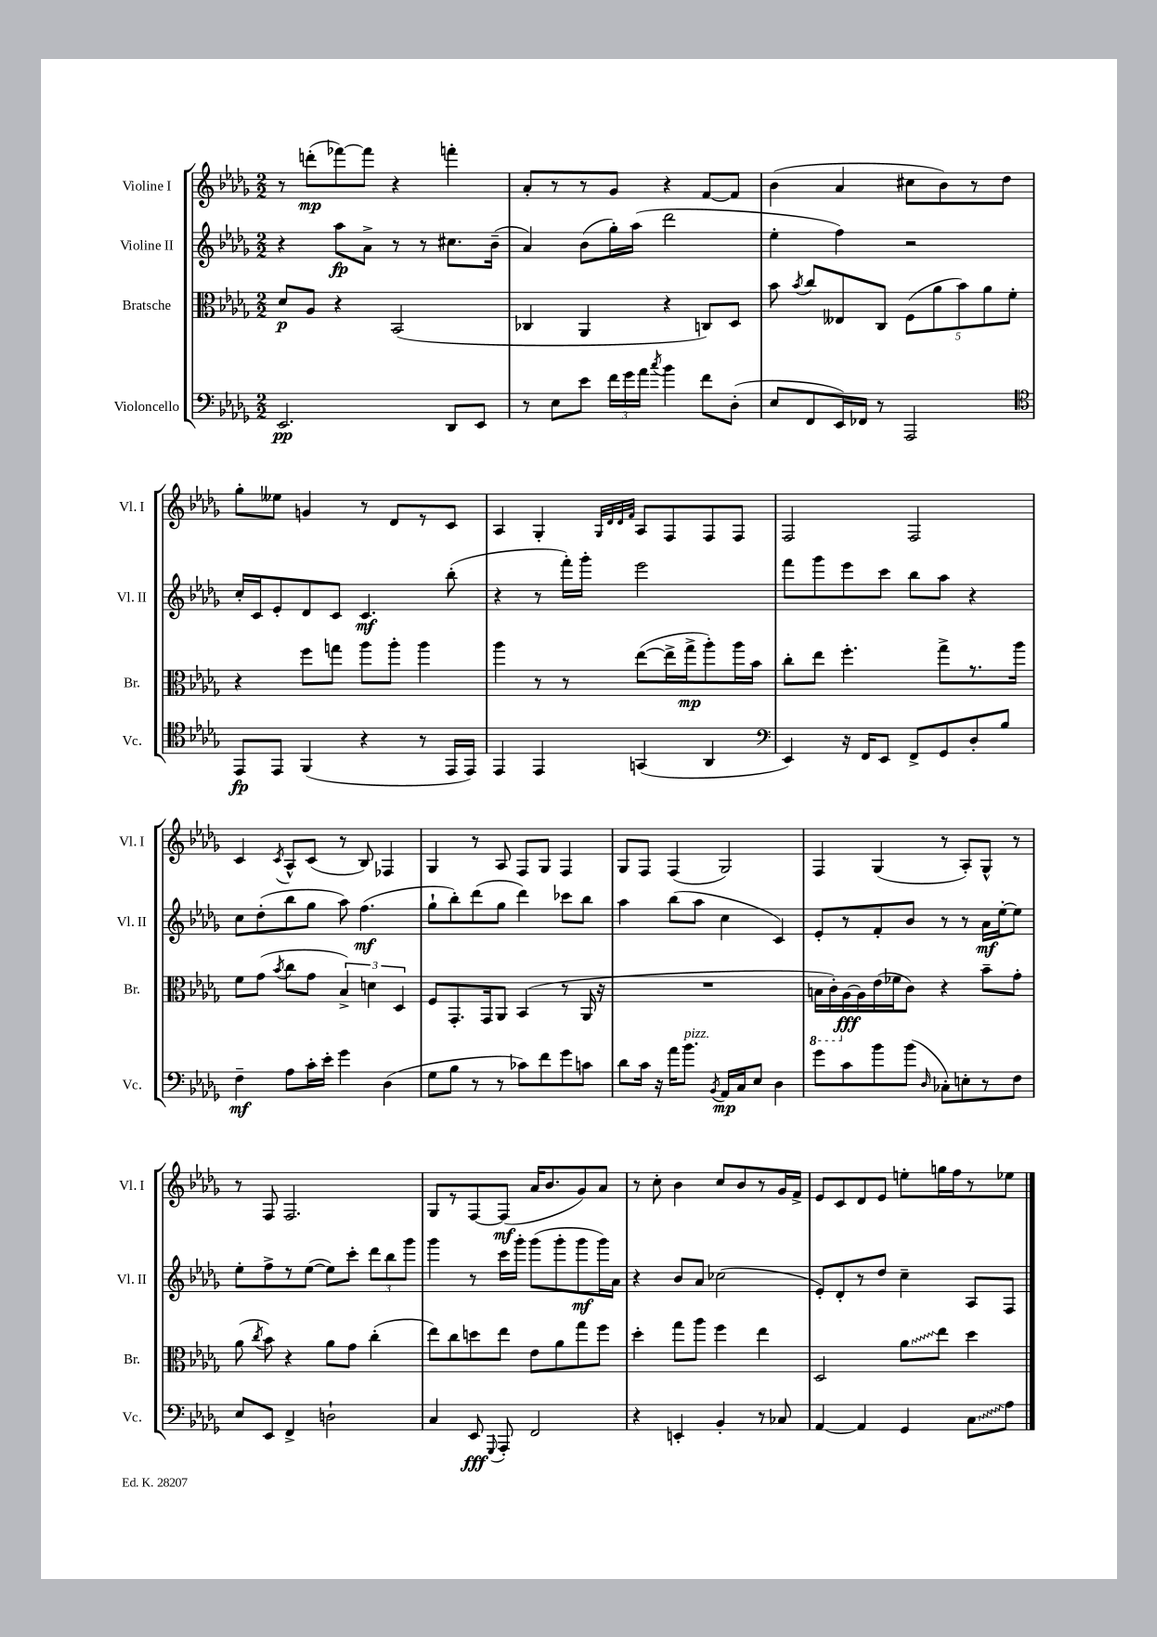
<<
\new StaffGroup <<
\new Staff = "s0" \with { instrumentName = "Violine I" shortInstrumentName = "Vl. I" } {
    \clef treble \key des \major \numericTimeSignature \time 2/2
    \autoBeamOff r8 d'''8[-.\mp( fes'''8~) fes'''8] r4 f'''4-. |
    aes'8[-. r8 r8 ges'8] r4 f'8[~ f'8] |
    bes'4( aes'4 cis''8[ bes'8) r8 des''8] |
    ges''8[-. eeses''8] g'4 r8 des'8[ r8 c'8] |
    aes4 ges4-. \grace { ges32[ des'32 des'32 f'32] } aes8[ f8 f8 f8] |
    f2 f2 |
    c'4 \acciaccatura { c'8 } aes8[-^ c'8]( r8 bes8) fes4 |
    ges4 r8 aes8 f8[ ges8] f4 |
    ges8[ f8] f4( ges2) |
    f4 ges4( r8 aes8[-.) ges8]-^ r8 |
    r8 f8 f2. |
    ges8[ r8 f8~ f8]\mf( aes'16[ bes'8. ges'8) aes'8] |
    r8 c''8-. bes'4 c''8[ bes'8 r8 ges'16 f'16]-> |
    ees'8[ c'8 des'8 ees'8] e''8[-. g''16 f''16 r8 ees''8] \bar "|." |
}
\new Staff = "s1" \with { instrumentName = "Violine II" shortInstrumentName = "Vl. II" } {
    \clef treble \key des \major \numericTimeSignature \time 2/2
    \autoBeamOff r4 aes''8[\fp aes'8]-> r8 r8 cis''8.[ bes'16]--( |
    aes'4) bes'8[( ges''16-.) aes''16]( des'''2 |
    ees''4-. f''4) r2 |
    c''16[-. c'16 ees'8-. des'8 c'8] c'4.\mf bes''8-.( |
    r4 r8 f'''16[-.) ges'''16]-. ees'''2 |
    f'''8[ ges'''8 ees'''8 c'''8] bes''8[ aes''8] r4 |
    c''8[ des''8-.( bes''8 ges''8] aes''8) f''4.\mf( |
    ges''8[-! bes''8-.) des'''8( ges''8] des'''4) ces'''8[ bes''8] |
    aes''4 bes''8[( aes''8] c''4 c'4) |
    ees'8[-. r8 f'8-. bes'8] r8 r8 aes'16[\mf ees''16~-. ees''8] |
    ees''8[-. f''8-> r8 ees''8]~( ees''8[) c'''8]-. \tuplet 3/2 { des'''8[ bes''8 ges'''8] } |
    ges'''4 r8 c'''16[ ges'''16]-. ges'''8[( ges'''8-. ges'''8\mf ges'''16) aes'16] |
    r4 bes'8[ aes'8] ces''2( |
    ees'8[-.) des'8-. r8 des''8] c''4-- aes8[ f8] \bar "|." |
}
\new Staff = "s2" \with { instrumentName = "Bratsche" shortInstrumentName = "Br." } {
    \clef alto \key des \major \numericTimeSignature \time 2/2
    \autoBeamOff des'8[\p aes8] r4 bes,2( |
    ces4 aes,4 r4 c8[) des8] |
    bes'8 \acciaccatura { bes'8 } c''8[ eeses8 c8] \tuplet 5/4 { f8[( aes'8 bes'8) aes'8 f'8]-. } |
    r4 f''8[ g''8] aes''8[ aes''8]-. aes''4 |
    aes''4 r8 r8 ees''8[~( ees''16-> ges''16->\mp aes''8-.) aes''16 bes'16] |
    c''8[-. ees''8] f''4.-. ges''8[-> r8. aes''16] |
    f'8[ ges'8]( \acciaccatura { bes'8 } c''8[ ges'8] \tuplet 3/2 { bes4->) d'4 des4 } |
    f8[ ges,8.-. ges,16 aes,8] bes,4( r8 aes,16 r16 |
    R1 |
    \ottava #-1 b,16[ c16-.) \ottava #0 aes16~\fff aes16 ees'16( fes'16 c'8]) r4 bes'8[-- ges'8]-. |
    aes'8( \acciaccatura { c''8 } bes'8) r4 aes'8[ ges'8] c''4-.( |
    ees''8[) c''8 d''8 ees''8] ees'8[ aes'8 ges''8 f''8] |
    des''4-. ges''8[ aes''8] f''4 ees''4 |
    des2 \once \override Glissando.style = #'zigzag aes'8[\glissando ees''8] des''4 \bar "|." |
}
\new Staff = "s3" \with { instrumentName = "Violoncello" shortInstrumentName = "Vc." } {
    \clef bass \key des \major \numericTimeSignature \time 2/2
    \autoBeamOff ees,2.\pp des,8[ ees,8] |
    r8 ees8[ ees'8] \tuplet 3/2 { f'16[ ges'16 aes'16] } \acciaccatura { c''8 } bes'4 f'8[ des8]-.( |
    ees8[ f,8 ees,16) fes,16] r8 aes,,2 |
    \clef tenor ees,8[\fp ees,8] f,4( r4 r8 ees,16[ ees,16]) |
    ees,4 ees,4 g,4( aes,4 |
    \clef bass ees,4) r16 f,16[ ees,8] f,8[-> ges,8 des8-. bes8] |
    f4--\mf aes8[ c'16-. ees'16]-. ges'4 des4( |
    ges8[ bes8] r8 r8 ces'8[) f'8 ges'8 c'8] |
    des'8[ c'16] r16 aes'16[ bes'8.]^\markup { \italic "pizz." } \acciaccatura { bes,8 } aes,16[\mp c16 ees8] des4 |
    ges'8[ c'8 bes'8 bes'8]( \grace { des16 } ces8[-.) e8-. r8 f8] |
    ees8[ ees,8] f,4-> d2-! |
    c4 ees,8\fff \appoggiatura { ges,,8 } aes,,8-. f,2 |
    r4 e,4-. bes,4-. r8 ces8 |
    aes,4~ aes,4 ges,4 \once \override Glissando.style = #'zigzag c8[\glissando aes8] \bar "|." |
}
>>
>>
\layout { \context { \Score \remove "Bar_number_engraver" } }
